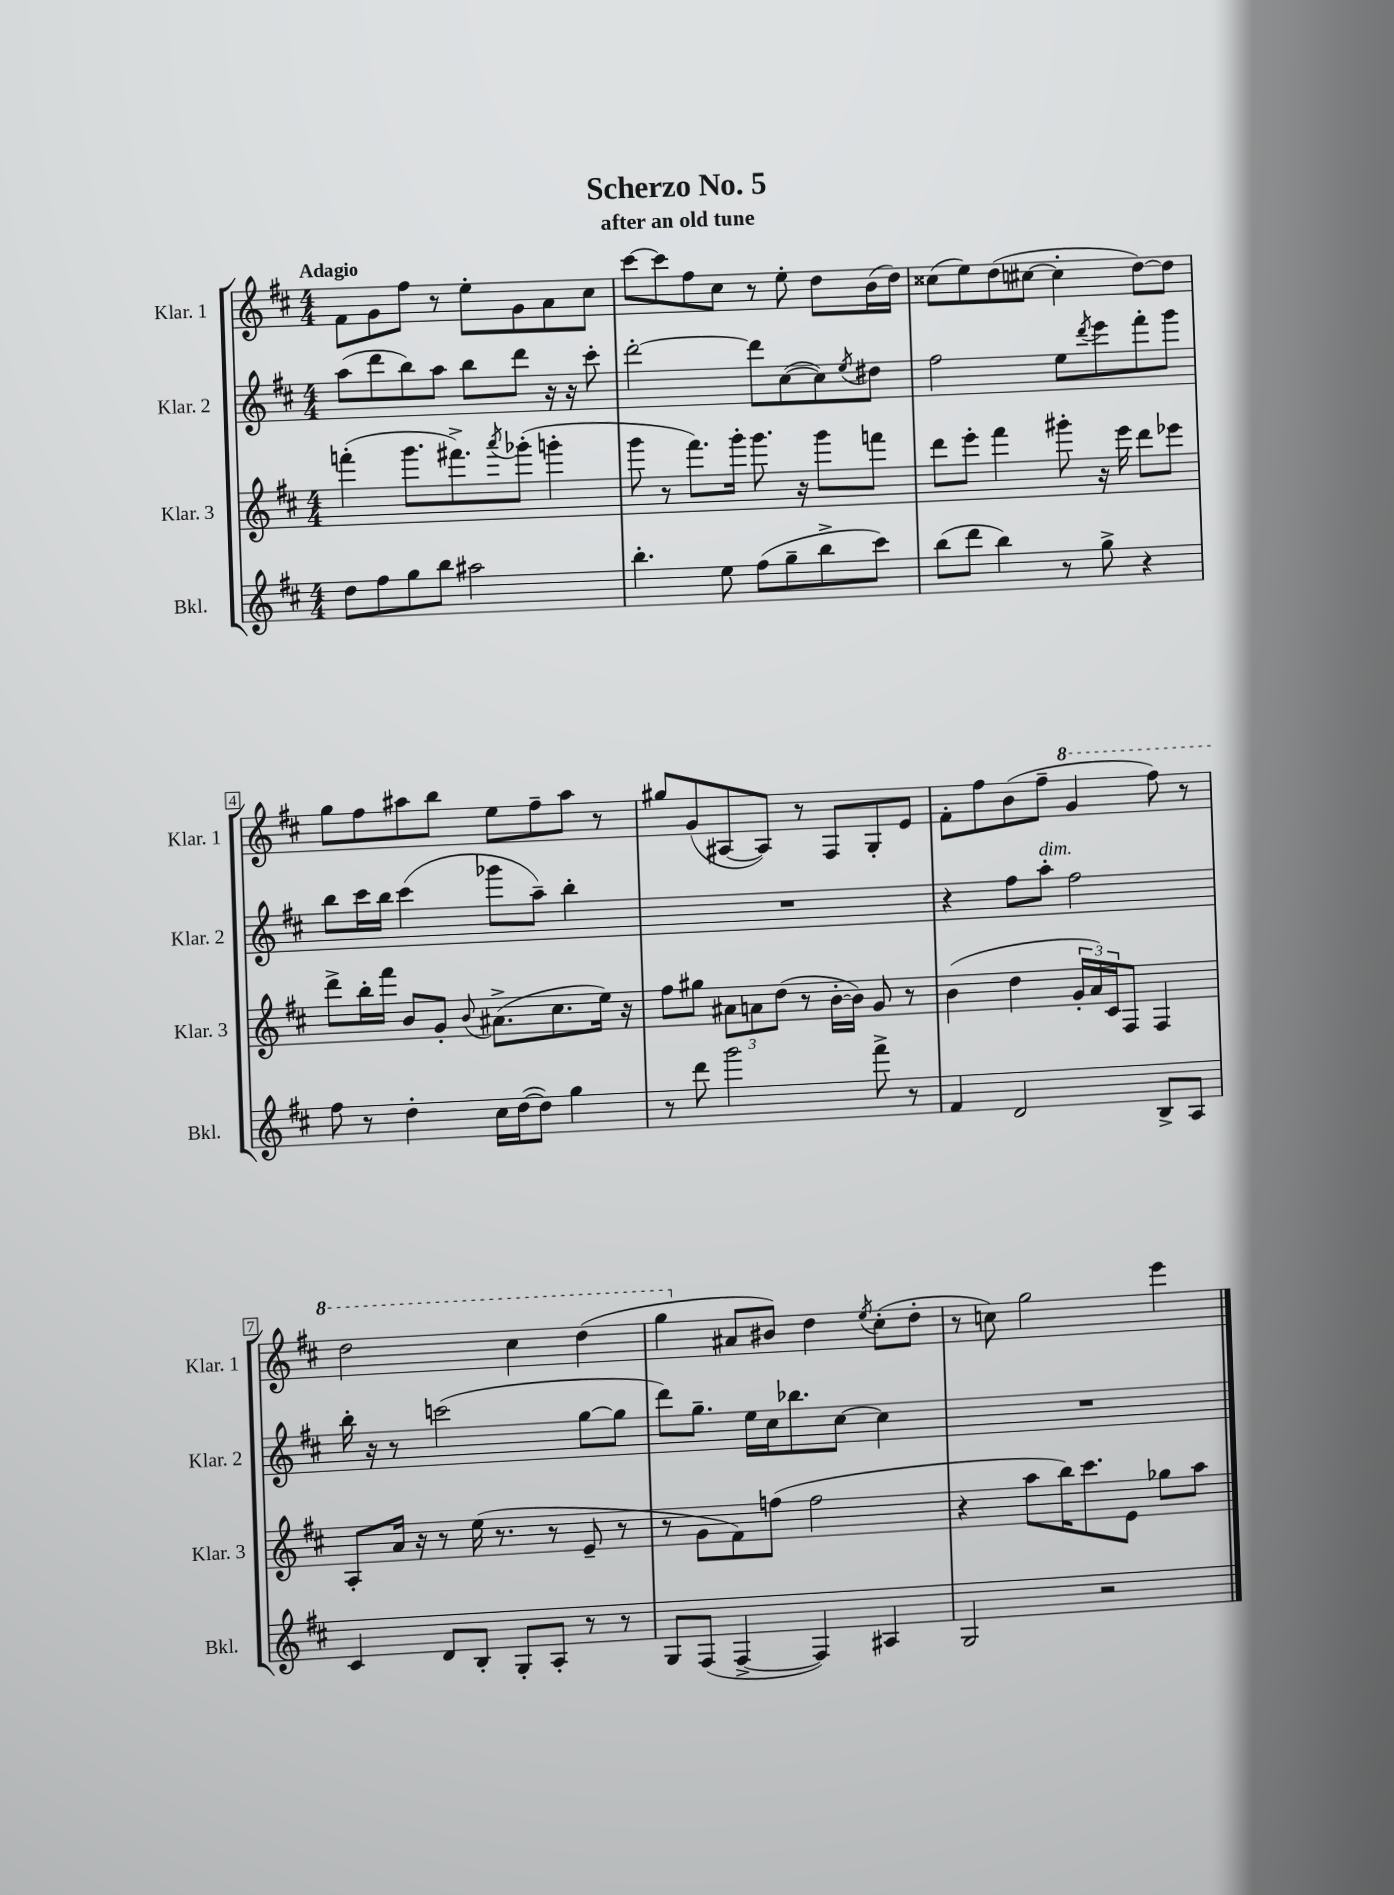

**kern	**kern	**kern	**kern
*staff4	*staff3	*staff2	*staff1
*clefG2	*clefG2	*clefG2	*clefG2
*k[f#c#]	*k[f#c#]	*k[f#c#]	*k[f#c#]
*M4/4	*M4/4	*M4/4	*M4/4
8dd	(4fff'	(8aa	8f#
8ff#	.	8ddd	8g
8gg	8.ggg	8bb)	8ff#
8bb	.	8aa	8r
.	8.fff#^)	.	.
2aa#	.	8bb	8ee'
.	8qaaa	.	.
.	(8ggg-'	8ddd	8g
.	4ggg'	16r	8a
.	.	16r	.
.	.	8ccc#'	8cc#
=	=	=	=
4.bb'	8ggg	[2ddd'	[8ccc#
.	8r	.	8ccc#]
.	8.fff#)	.	8ff#
8ee	.	.	8cc#
.	16ggg'	.	.
(8ff#	8.ggg	8ddd]	8r
8gg~	.	([8cc#	8ee'
.	16r	.	.
8bb^	8ggg	8cc#])	8dd
.	.	8qee	.
8ccc#)	8fff	8dd#	(16b
.	.	.	16dd)
=	=	=	=
(8bb	8ddd	2ff#	(8cc##
8ddd	8eee'	.	8ee)
4bb)	4fff#	.	(8dd
.	.	.	[8cc#
8r	8ggg#'	8ee	4cc#']
.	.	8qddd	.
8gg^	16r	8eee	.
.	16eee	.	.
4r	8ddd	8fff#'	[8dd)
.	8eee-	8ggg	8dd]
=	=	=	=
8ff#	8ddd^	8bb	8gg
8r	16bb'	16ccc#	8ff#
.	16fff#	16bb	.
4dd'	8b	(4ccc#	8aa#
.	8g'	.	8bb
.	8qqb	.	.
16cc#	(8.a#^	8ggg-	8ee
([16dd	.	.	.
8dd])	.	8aa~)	8ff#~
.	8.cc#	.	.
4gg	.	4bb'	8aa#
.	16ee)	.	8r
.	16r	.	.
=	=	=	=
8r	8ff#	1r	8gg#
8ddd	8gg#	.	(8g
2ggg	12a#	.	[8A#
.	12a	.	.
.	.	.	8A#])
.	(12dd	.	.
.	8r	.	8r
.	[16b'	.	8F#
.	16b])	.	.
8fff#^	8g	.	8G'
8r	8r	.	8e
=	=	=	=
4f#	(4b	4r	8f#'
.	.	.	8ff#
2d	4dd	8ff#	(8b
.	.	8aa'	8ff#~
.	24g'	2ff#	4gg
.	24a)	.	.
.	24c#	.	.
.	8F#	.	.
8B^	4F#	.	8fff#)
8A	.	.	8r
=	=	=	=
4c#	8A'	16bb'	2ddd
.	.	16r	.
.	16a	8r	.
.	16r	.	.
8d	8r	(2ccc	.
8B'	(16ee	.	.
.	8.r	.	.
8G'	.	.	4ccc#
8A'	8r	.	.
8r	8e~	[8gg	(4ddd
8r	8r	8gg]	.
=	=	=	=
8G	8r	8ddd)	4ggg
(8F#	8g	8.gg~	.
[4F#^	8f#)	.	8a#
.	.	16ee	.
.	(8ff	16cc#	8b#)
.	.	8.bb-	.
4F#])	2ff	.	4dd
.	.	[8cc#	.
.	.	.	8qee
4A#	.	4cc#]	(8cc#'
.	.	.	8dd'
=	=	=	=
2G	4r	1r	8r
.	.	.	8cc)
.	8aa	.	2gg
.	16bb)	.	.
.	8.ccc#	.	.
2r	.	.	.
.	8e	.	.
.	8gg-	.	4eee
.	8aa	.	.
==	==	==	==
*-	*-	*-	*-
